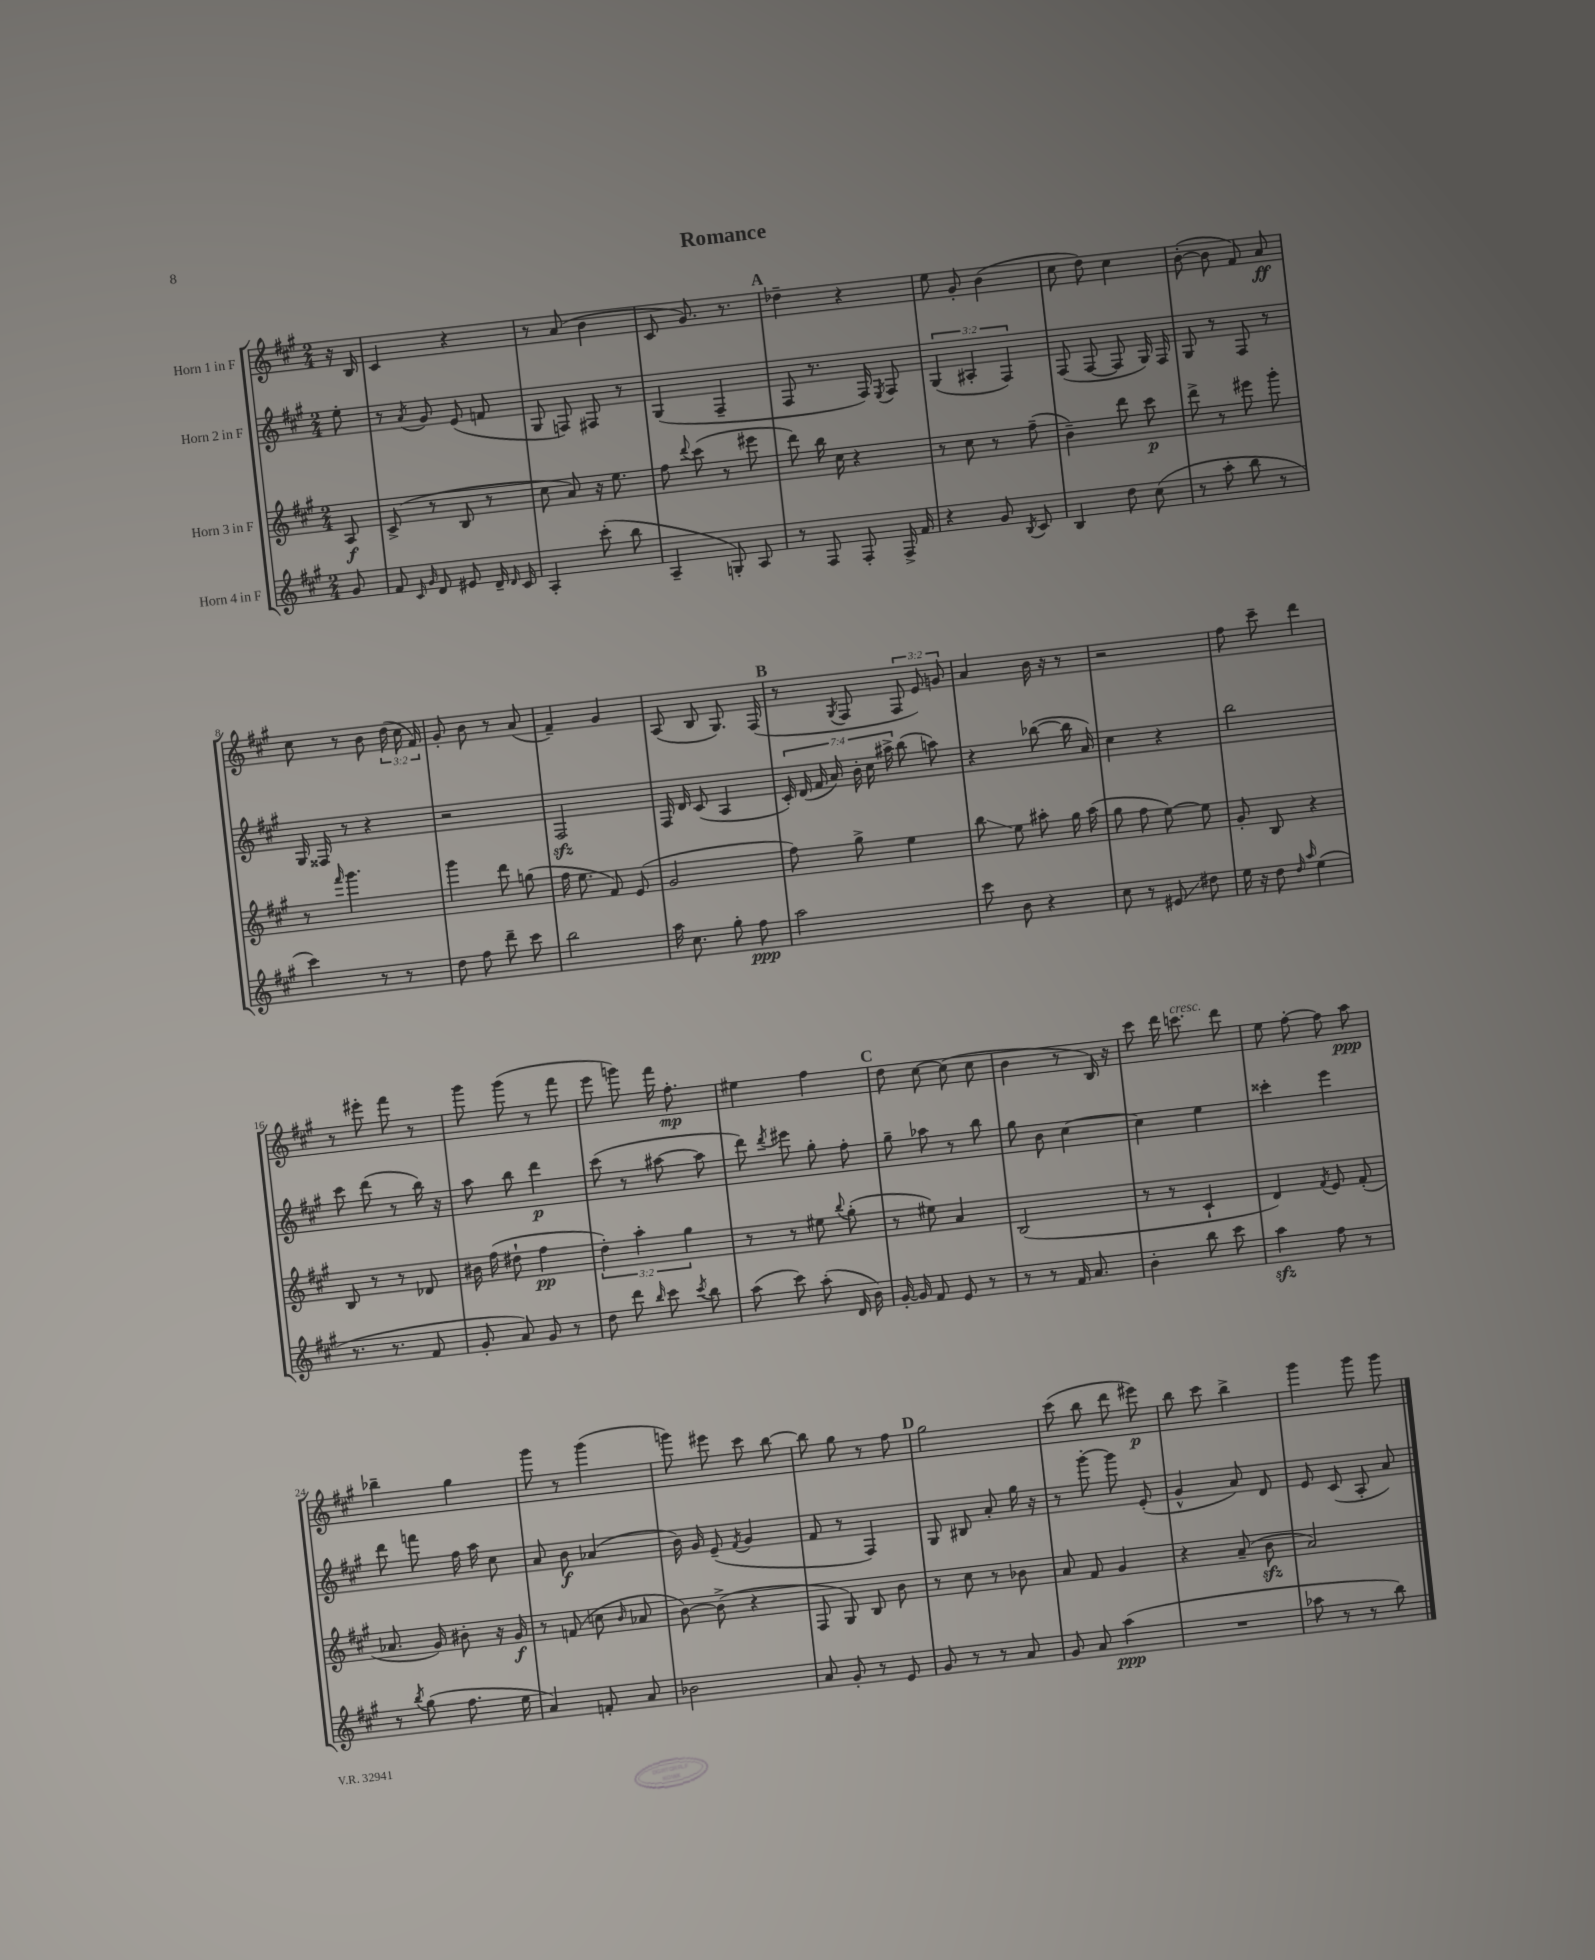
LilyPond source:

\header { title = "Romance" }
<<
\new StaffGroup <<
\new Staff = "s0" \with { instrumentName = "Horn 1 in F" } {
    \clef treble \key a \major \numericTimeSignature \time 2/4 \override Staff.TupletNumber.text = #tuplet-number::calc-fraction-text \partial 8
    \autoBeamOff r16 b16 |
    cis'4 r4 |
    r8 a'8( b'4 |
    cis'8 gis'8.) r8. |
    \mark \markup { \bold "A" } des''4-- r4 |
    e''8 gis'8-. b'4( |
    cis''8 d''8) cis''4 |
    b'8~-.( b'8 fis'8) a'8\ff |
    cis''8 r8 b'8 \tuplet 3/2 { d''16( cis''16 fis'16) } |
    gis'8-. b'8 r8 a'8( |
    fis'4--) gis'4 |
    a8( b8 gis8.) fis16( |
    \mark \markup { \bold "B" } r8 \acciaccatura { gis8 } fis8 \tuplet 3/2 { fis8 e'8) g'8 } |
    a'4 b'16 r16 r8 |
    r2 |
    fis''8 cis'''8-- d'''4 |
    r8 eis'''8-. fis'''8 r8 |
    gis'''8 gis'''8( r8 fis'''8 |
    e'''8 g'''8) fis'''16 fis''8.-.\mp |
    eis''4 fis''4 |
    \mark \markup { \bold "C" } d''8 cis''8~ cis''8( cis''8 |
    b'4 r8 b16) r16 |
    cis'''8 d'''16 c'''8.^\markup { \italic "cresc." } d'''8 |
    e''8 fis''8~-. fis''8 a''8\ppp |
    bes''4-- gis''4 |
    gis'''8 r8 gis'''4( |
    g'''8) eis'''8 cis'''8 b''8~ |
    b''8 gis''8 r8 fis''8 |
    \mark \markup { \bold "D" } gis''2 |
    cis'''8( b''8 d'''8 eis'''8\p) |
    b''8 cis'''8 b''4-> |
    gis'''4 gis'''8 gis'''8 \bar "|." |
}
\new Staff = "s1" \with { instrumentName = "Horn 2 in F" } {
    \clef treble \key a \major \numericTimeSignature \time 2/4 \override Staff.TupletNumber.text = #tuplet-number::calc-fraction-text \partial 8
    \autoBeamOff e''8-. |
    r8 \acciaccatura { a'8 } gis'8 e'8( f'8 |
    gis8 f8) fis8 r8 |
    gis4( fis4-- |
    \mark \markup { \bold "A" } fis8 r8. fis16) \acciaccatura { e8 } fis8 |
    \tuplet 3/2 { gis4( ais4-. fis4) } |
    fis8( fis8~ fis8 gis16) fis16 |
    gis8 r8 fis8 r8 |
    gis16 fisis16 r8 r4 |
    r2 |
    fis2\sfz |
    fis16 d'16 cis'8( a4 |
    \mark \markup { \bold "B" } \tuplet 7/4 { cis'16-.) d'16( fis'16 a'16) b'16-. cis''16 ais''16-> } b''8( a''8) |
    r4 bes''8~( bes''16 a'16) |
    cis''4 r4 |
    b''2 |
    cis'''8 d'''8( r8 b''16) r16 |
    a''8 b''8 d'''4\p |
    cis'''8( r8 ais''8~ ais''8 |
    d'''8) \acciaccatura { d'''8 } eis'''8 gis''8-. fis''8-. |
    \mark \markup { \bold "C" } gis''8-- aes''8 r8 b''8 |
    gis''8 b'8 cis''4~ |
    cis''4 e''4 |
    cisis'''4-. e'''4 |
    d'''8 f'''8 fis''16 a''16 cis''8 |
    a'8 b'8\f aes'4( |
    b'16) gis'16 e'8--( \acciaccatura { fis'8 } gis'4 |
    fis'8 r8 fis4) |
    \mark \markup { \bold "D" } gis8 bis8 a'8-. gis''16 r16 |
    r8 gis'''8~-. gis'''8 e'8-.( |
    gis'4-^ a'8) d'8 |
    e'8 cis'8( a8-. a'8) \bar "|." |
}
\new Staff = "s2" \with { instrumentName = "Horn 3 in F" } {
    \clef treble \key a \major \numericTimeSignature \time 2/4 \override Staff.TupletNumber.text = #tuplet-number::calc-fraction-text \partial 8
    \autoBeamOff a8\f |
    cis'8->( r8 b8 r8 |
    cis''8 a'8) r16 e''8. |
    fis''8 \appoggiatura { d'''8 } cis'''8( r8 eis'''8 |
    \mark \markup { \bold "A" } d'''8) b''16 cis''16 r4 |
    r8 cis''8 r8 fis''8--( |
    b'4--) d'''8 cis'''8\p |
    d'''8-> r8 eis'''8 gis'''8-. |
    r8 \grace { fis'''16 } gis'''4. |
    gis'''4 d'''8 g''8( |
    fis''16 e''8. fis'8) e'8( |
    gis'2 |
    \mark \markup { \bold "B" } fis''8) gis''8-> e''4 |
    b''8\glissando e''8 ais''8-. gis''16 ais''16( |
    gis''8 fis''8 e''8~) e''8 |
    gis'8-. b8 r4 |
    b8 r8 r8 des'8 |
    bis'16 fis''16( dis''8-! fis''4\pp |
    \tuplet 3/2 { d''4-.) a''4-. gis''4 } |
    r8 r8 eis''8 \appoggiatura { b''8 } gis''8-.( |
    \mark \markup { \bold "C" } r8 eis''8) a'4 |
    b2( |
    r8 r8 cis'4-! |
    d'4) \acciaccatura { fis'8 } e'8 fis'8-.( |
    aes'8. gis'16) bis'8-. r16 gis'16\f |
    r8 f'8( c''8 \grace { b'16 } aes'8 |
    b'8~) b'8->( r4 |
    fis8 gis8) b8 b'8 |
    \mark \markup { \bold "D" } r8 cis''8 r8 bes'8 |
    a'8 fis'8 gis'4 |
    r4 a'8--( b'8\sfz |
    a'2) \bar "|." |
}
\new Staff = "s3" \with { instrumentName = "Horn 4 in F" } {
    \clef treble \key a \major \numericTimeSignature \time 2/4 \partial 8
    \autoBeamOff gis'8 |
    fis'8 \grace { cis'16 gis'16 } d'8 eis'8 d'16-- \grace { d'16 } cis'16 |
    a4-. cis'''8-.( b''8 |
    a4-- g8-.) a8 |
    \mark \markup { \bold "A" } r8 fis8 fis8-. fis16-> fis'16 |
    r4 gis'8 \acciaccatura { b8 } cis'8 |
    b4 d''8 cis''8( |
    r8 a''8-. b''8 r8 |
    cis'''4) r8 r8 |
    d''8 fis''8 d'''8-- cis'''8 |
    b''2 |
    a''16 cis''8. gis''8-. fis''8\ppp |
    \mark \markup { \bold "B" } a''2 |
    cis'''8 b'8 r4 |
    cis''8 r8 eis'8\glissando dis''8 |
    e''16 r16 d''8 \grace { d''16 a''16 } e''4( |
    r8. r8. fis'8 |
    gis'8-. a'8) gis'8 r8 |
    d''8 d'''8 \grace { b''16 } cis'''8 \acciaccatura { cis'''8 } b''8 |
    a''8( cis'''8) a''8-.( d'16 b'16) |
    \mark \markup { \bold "C" } gis'16~-. gis'16 fis'8 e'8 r8 |
    r8 r8 fis'16 a'8. |
    b'4-. b''8 cis'''8 |
    a''4\sfz fis''8 r8 |
    r8 \acciaccatura { b''8 } gis''8( fis''8. e''16 |
    a'4) f'8-. a'8 |
    bes'2 |
    a'8 gis'8-. r8 e'8 |
    \mark \markup { \bold "D" } gis'8 r8 r8 a'8 |
    gis'8 a'8 a''4\ppp( |
    R2 |
    aes''8 r8 r8 b''8) \bar "|." |
}
>>
>>
